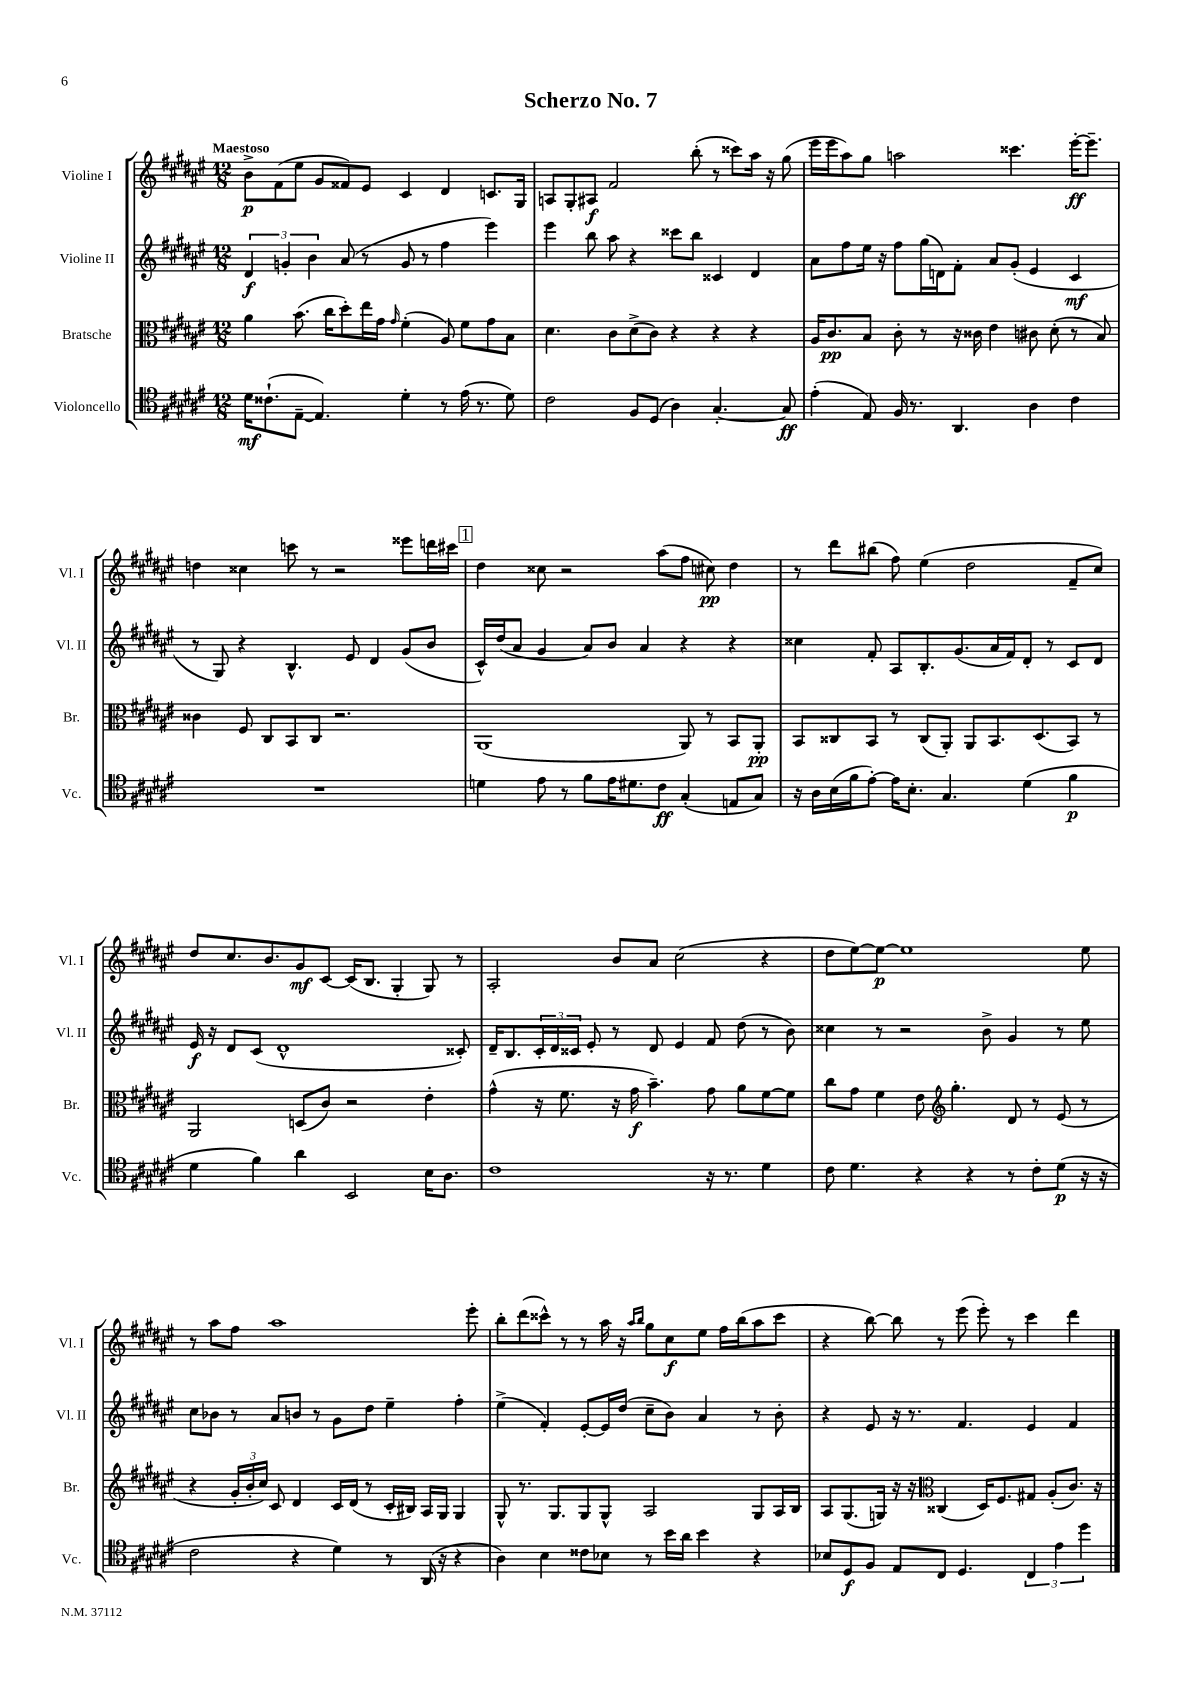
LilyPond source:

\header { title = "Scherzo No. 7" }
<<
\new StaffGroup <<
\new Staff = "s0" \with { instrumentName = "Violine I" shortInstrumentName = "Vl. I" } {
    \clef treble \key fis \major \numericTimeSignature \time 12/8 \tempo "Maestoso"
    b'8->\p fis'8( eis''8 gis'8 fisis'8) eis'8 cis'4 dis'4 c'8. gis16 |
    a8 gis8-. ais8\f fis'2 b''8-.( r8 cisis'''8) ais''16 r16 gis''8( |
    eis'''16 eis'''16 ais''8) gis''8 a''2 cisis'''4. eis'''16~-.\ff eis'''8.-- |
    d''4 cisis''4 c'''8 r8 r2 eisis'''8 d'''16 cis'''16 |
    \mark \markup { \box "1" } dis''4 cisis''8 r2 ais''8( fis''8 cis''8\pp) dis''4 |
    r8 dis'''8 bis''8( fis''8) eis''4( dis''2 fis'8-- cis''8) |
    dis''8 cis''8. b'8. gis'8\mf cis'8~ cis'16( b8. gis4-. gis8) r8 |
    ais2-. b'8 ais'8 cis''2( r4 |
    dis''8 eis''8~) eis''8~\p eis''1 eis''8 |
    r8 ais''8 fis''8 ais''1 eis'''8-. |
    b''8-. dis'''8( cisis'''8-^) r8 r8 ais''16 r16 \grace { ais''16 b''16 } gis''8 cis''8\f eis''8 fis''16 b''16( ais''8 cisis'''8 |
    r4 b''8~) b''8 r8 eis'''8( eis'''8-.) r8 cis'''4 dis'''4 \bar "|." |
}
\new Staff = "s1" \with { instrumentName = "Violine II" shortInstrumentName = "Vl. II" } {
    \clef treble \key fis \major \numericTimeSignature \time 12/8
    \tuplet 3/2 { dis'4\f g'4-. b'4 } ais'8( r8 g'8 r8 fis''4 eis'''4) |
    eis'''4 b''8 ais''8 r4 cisis'''8 b''8 cisis'4 dis'4 |
    ais'8 fis''8 eis''16 r16 fis''8 gis''16( d'16) fis'8-. ais'8 gis'8-.( eis'4 cis'4\mf |
    r8 gis8) r4 b4.-^ eis'8 dis'4 gis'8( b'8 |
    \mark \markup { \box "1" } cis'16-^) dis''16( ais'8 gis'4 ais'8) b'8 ais'4 r4 r4 |
    cisis''4 fis'8-. ais8 b8.-. gis'8.( ais'16 fis'16) dis'8-. r8 cis'8 dis'8 |
    eis'16\f r16 dis'8 cis'8( dis'1-^ cisis'8-.) |
    dis'16-- b8. \tuplet 3/2 { cis'16-. dis'16 cisis'16 } eis'8-. r8 dis'8 eis'4 fis'8 dis''8( r8 b'8) |
    cisis''4 r8 r2 b'8-> gis'4 r8 eis''8 |
    cis''8 bes'8 r8 ais'8 b'8 r8 gis'8 dis''8 eis''4-- fis''4-. |
    eis''4->( fis'4-.) eis'8~-. eis'16 dis''16( cis''8-- b'8) ais'4 r8 b'8-. |
    r4 eis'8 r16 r8. fis'4. eis'4 fis'4 \bar "|." |
}
\new Staff = "s2" \with { instrumentName = "Bratsche" shortInstrumentName = "Br." } {
    \clef alto \key fis \major \numericTimeSignature \time 12/8
    ais'4 b'8.( cis''16 dis''8-.) eis''16 gis'16 \grace { gis'16 } fis'4-.( ais8) fis'8 gis'8 b8 |
    dis'4. cis'8 dis'8->( cis'8) r4 r4 r4 |
    ais16 cis'8.\pp b8 cis'8-. r8 r16 cisis'16 eis'4 cis'8 dis'8-.( r8 b8) |
    cisis'4 fis8 cis8 b,8 cis8 r2. |
    \mark \markup { \box "1" } ais,1( ais,8) r8 b,8 ais,8-.\pp |
    b,8 cisis8 b,8 r8 cisis8( ais,8-.) ais,8 b,8. dis8.( b,8) r8 |
    ais,2 d8( cis'8) r2 eis'4-. |
    gis'4-^( r16 fis'8. r16 gis'16\f b'4.--) gis'8 ais'8 fis'8~ fis'8 |
    cis''8 gis'8 fis'4 eis'8 \clef treble gis''4.-. dis'8 r8 eis'8( r8 |
    r4 \tuplet 3/2 { gis'16-. b'16-. cis''16) } cis'8 dis'4 cis'16 dis'16( r8 cis'16-. bis16) ais16 gis16 gis4 |
    gis8-^ r8. gis8. gis8 gis8-^ ais2 gis8 ais16 b16 |
    ais8 gis8.( g16) r16 r16 \clef alto cisis4( dis16) fis8. gis8 ais8-.( cis'8.) r16 \bar "|." |
}
\new Staff = "s3" \with { instrumentName = "Violoncello" shortInstrumentName = "Vc." } {
    \clef tenor \key fis \major \numericTimeSignature \time 12/8
    dis'16\mf cisis'8.-!( eis8~-- eis4.) dis'4-. r8 eis'16( r8. dis'8) |
    cis'2 fis8 dis8( ais4) gis4.~-. gis8\ff |
    eis'4-.( eis8) fis16 r8. ais,4. ais4 cis'4 |
    R1. |
    \mark \markup { \box "1" } d'4 eis'8 r8 fis'8 eis'16 dis'8. cis'8\ff gis4-.( e8 gis8) |
    r16 ais16 b16( fis'16 eis'8~-.) eis'16 b8.-. gis4. dis'4( fis'4\p |
    dis'4 fis'4) ais'4 b,2 b16 ais8. |
    cis'1 r16 r8. dis'4 |
    cis'8 dis'4. r4 r4 r8 cis'8-. dis'8\p( r16 r16 |
    cis'2 r4 dis'4) r8 ais,16( r16 r4 |
    ais4) b4 cisis'8 bes8 r8 b'16 ais'16 b'4 r4 |
    bes8 dis8\f fis8 eis8 cis8 dis4. \tuplet 3/2 { cis4 eis'4 dis''4 } \bar "|." |
}
>>
>>
\layout { \context { \Score \remove "Bar_number_engraver" } }
